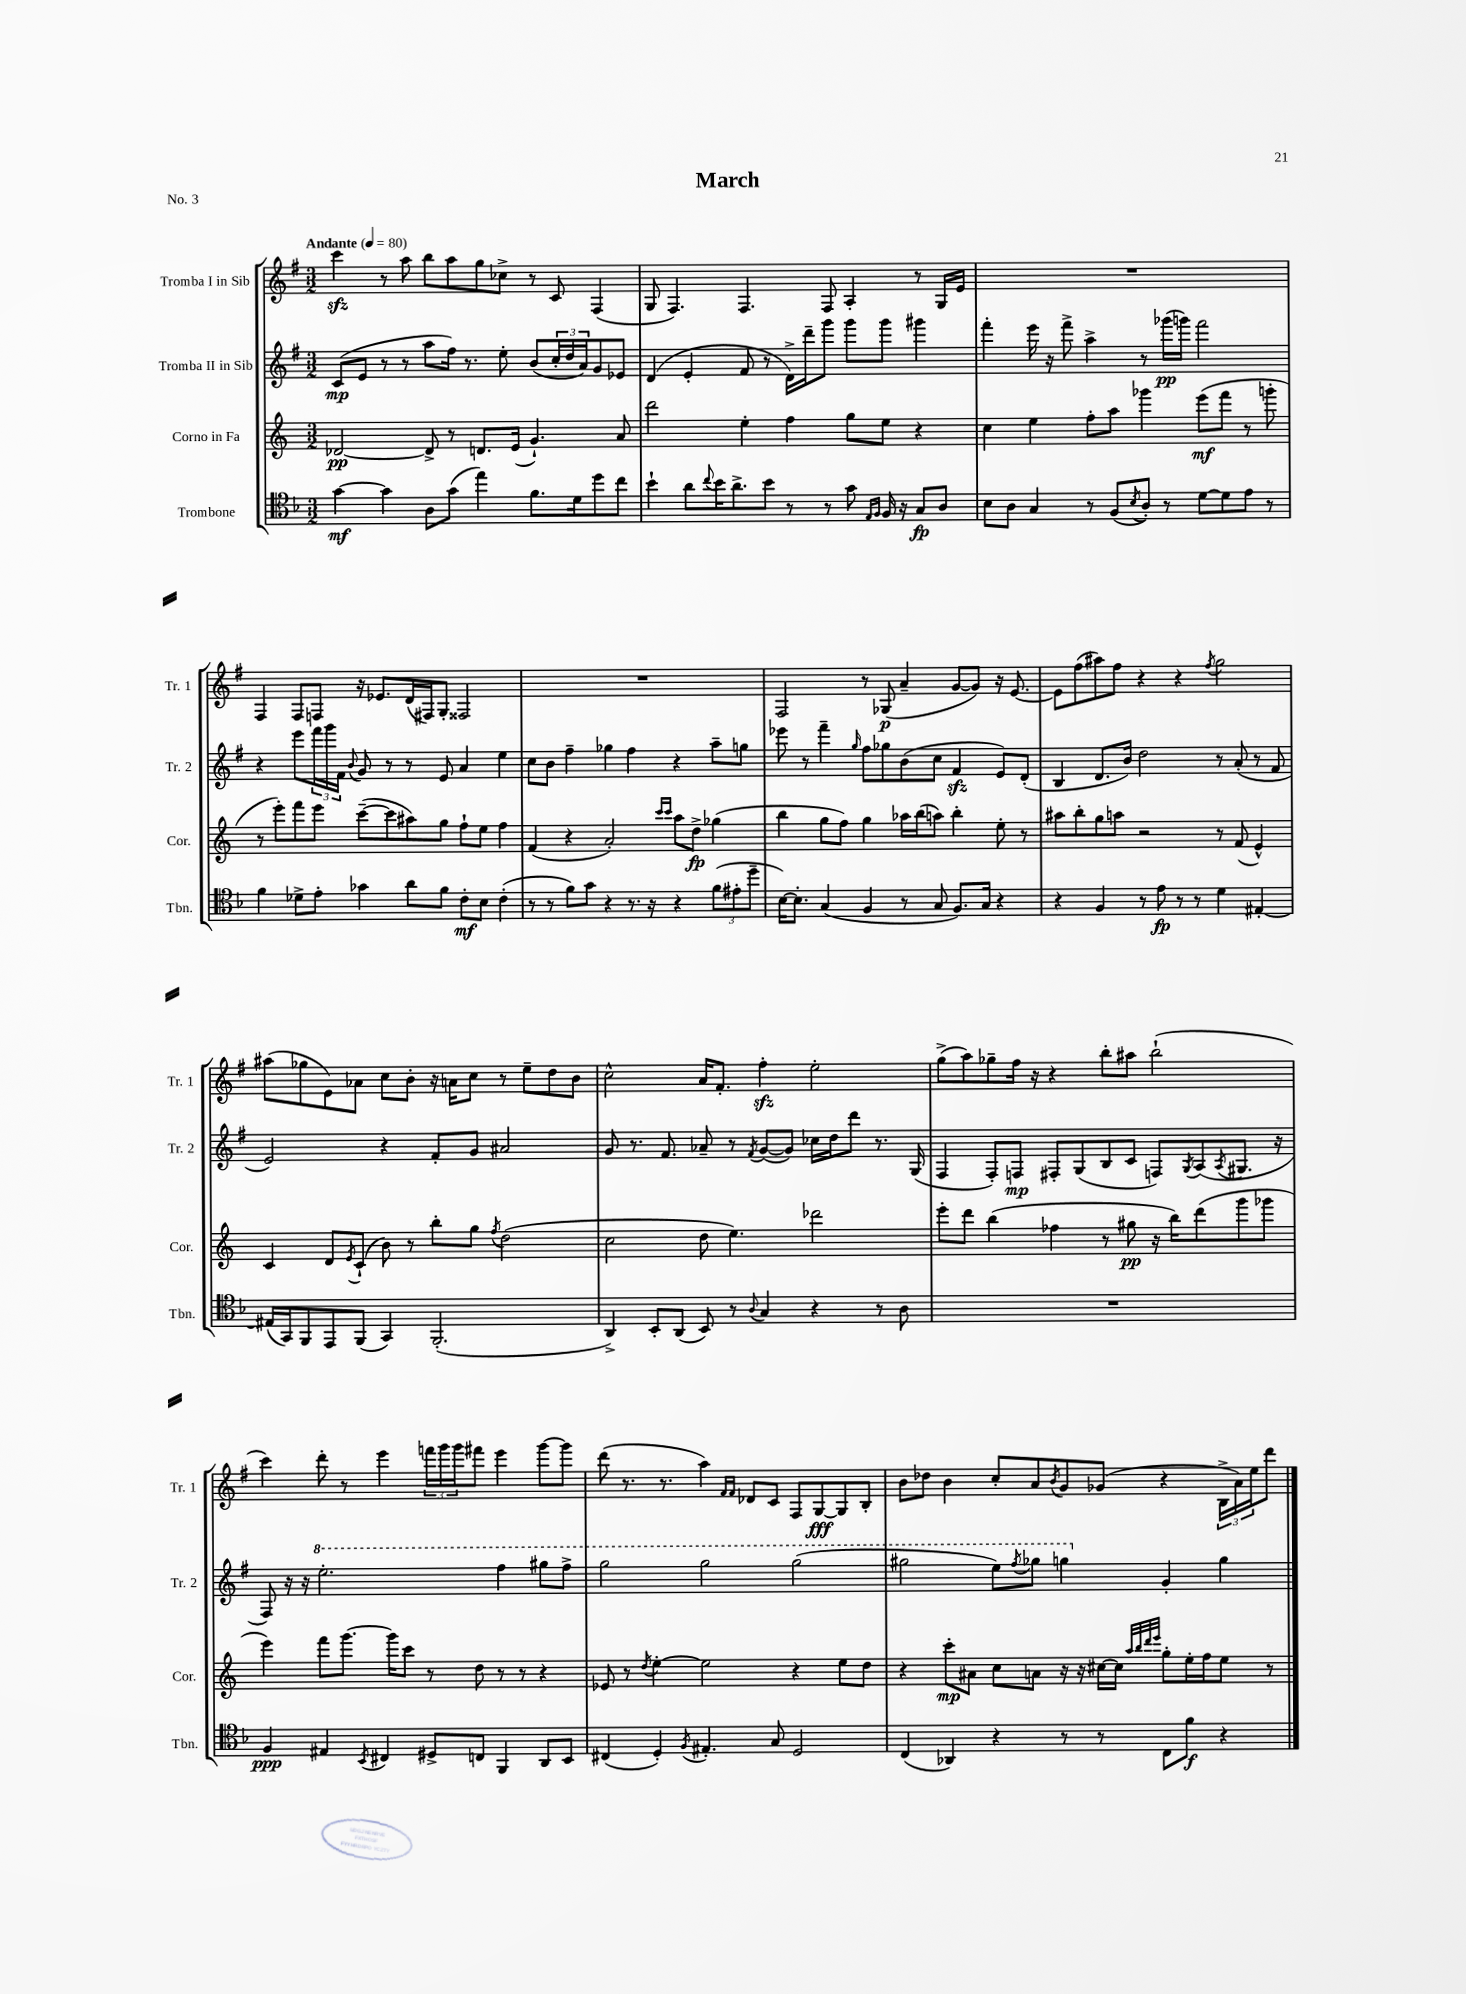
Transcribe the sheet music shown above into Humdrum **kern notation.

**kern	**kern	**kern	**kern
*staff4	*staff3	*staff2	*staff1
*clefC4	*clefG2	*clefG2	*clefG2
*k[b-]	*k[]	*k[f#]	*k[f#]
*M3/2	*M3/2	*M3/2	*M3/2
*MM80	*MM80	*MM80	*MM80
[4g\	[2d-/	(8c/L	4ccc\
.	.	8e/J	.
4g\]	.	8r	8r
.	.	8r	8aa\
8A\L	8d-^/]	8aa\L	8bb\L
(8g\J	8r	16ff#\Jk)	8aa\
.	.	8.r	.
4ee\)	8.d/L	.	8gg\
.	.	8ee'\	8cc-^\J
.	(16e/Jk	.	.
8.f\L	4.g`/)	(8b/L	8r
.	.	24cc'/L	8c/
.	.	24dd/	.
16d\k	.	.	.
.	.	24a/J)	.
8dd\	.	8g/	(4F#/
8cc\J	8a/	8e-/J	.
=	=	=	=
4b-`\	2ddd\	(4d/	8G/
.	.	.	4.F#/)
8a\L	.	4e'/	.
8qqcc/	.	.	.
16b-\K	.	.	.
8.a^\	.	.	.
.	4ee'\	8f#/	4.F#/
8b-\J	.	8r	.
8r	4ff\	16d^\LL)	.
.	.	16ddd~\J	.
8r	.	8ggg\J	8F#/
8g\	8gg\L	8ggg\L	4A'/
16qqE/LL	.	.	.
16qqF/JJ	.	.	.
16F/	8ee\J	8ggg\J	.
16r	.	.	.
8G/L	4r	4ggg#\	8r
8A/J	.	.	16G/LL
.	.	.	16e/JJ
=	=	=	=
8B-\L	4cc\	4fff#'\	1.r
8A\J	.	.	.
4G/	4ee\	16eee\	.
.	.	16r	.
.	.	8fff#^\	.
8r	8ff'\L	4aa^\	.
(8F/L	8aa\J	.	.
8qB-/	.	.	.
8A'/J)	4ggg-\	8r	.
8r	.	(16ggg-\LL	.
.	.	16ggg\JJ)	.
[8d\L	(8eee\L	2fff#\	.
8d\]	8fff\J	.	.
8e\J	8r	.	.
8r	8ggg'\	.	.
=	=	=	=
4f\	8r	4r	4F#/
.	8eee'\L)	.	.
8d-^\L	8fff\	8eee\L	8F#/L
8e'\J	8eee\J	24fff#\L	8F/J
.	.	24ggg\	.
.	.	24f#\JJ	.
.	.	8qqb/	.
4g-\	([8ccc~\L	8g/	16r
.	.	.	8.e-/L
.	8ccc\]	8r	.
8a\L	8aa#\)	8r	(16d/L
.	.	.	16F#/J)
8f\J	8gg\J	8e/	8G'/J
8c'\L	8ff`\L	4a/	2F##/
8B-\J	8ee\J	.	.
(4c'\	4ff\	4ee\	.
=	=	=	=
8r	(4f/	8cc\L	1.r
8r	.	8b\J	.
8f\L)	4r	4ff#~\	.
8g\J	.	.	.
4r	2a'/)	4gg-\	.
8.r	.	4ff#\	.
16r	.	.	.
.	16qqccc/LL	.	.
.	16qqccc/JJ	.	.
4r	8aa\L	4r	.
.	8dd^\J	.	.
(12f\L	(4gg-\	8aa~\L	.
12e#'\	.	.	.
.	.	8gg\J	.
12dd~\J	.	.	.
=	=	=	=
[16B-\LK)	4bb\	8eee-\	2F#/
8.B-'\]J	.	.	.
.	.	8r	.
(4G/	8gg\L	4fff#~\	.
.	8ff\J)	.	.
.	.	16qqgg/	.
4F/	4gg\	8ff#\L	8r
.	.	8gg-\	(8G-/
8r	16aa-\LL	(8b\	4a~/
.	(16bb\J	.	.
8G/	8aa\J)	8cc\J	.
8.F/L)	4bb'\	4f#/	[8g/L
.	.	.	8g/]J)
16G/Jk	.	.	.
4r	8ee'\	8e/L)	16r
.	.	.	[8.e/
.	8r	(8d'/J	.
=	=	=	=
4r	8aa#\L	4B/	8e\]L
.	8bb'\	.	(8ff#\
4F/	8gg\	8.d/L	8aa#\)
.	8aa\J	.	8ff#\J
.	.	16b/Jk)	.
8r	2r	2dd\	4r
8e\	.	.	.
8r	.	.	4r
8r	.	.	.
.	.	.	8qff#/
4d\	8r	8r	2gg\
.	(8f/	(8a'/	.
[4E#'/	4e^^/)	8r	.
.	.	8f#/	.
=	=	=	=
(16E#/]LL	4c/	2e/)	(8aa#\L
16GG/J)	.	.	.
8FF/	.	.	8gg-\
8EE/	8d/L	.	8e\)
.	8qe/	.	.
(8FF/J	(8c`/J	.	8a-\J
4GG/)	8b\)	4r	8cc\L
.	8r	.	8b'\J
(2.FF'/	8bb'\L	8f#'/L	16r
.	.	.	16a\LK
.	8gg\J	8g/J	8cc\J
.	8qff/	.	.
.	(2dd\	2a#/	8r
.	.	.	8ee~\L
.	.	.	8dd\
.	.	.	8b\J
=	=	=	=
4AA^/)	2cc\	8g/	2cc^^\
.	.	8.r	.
8BB-'/L	.	.	.
.	.	8.f#/	.
(8AA/J	.	.	.
8BB-/)	8dd\	8a-~/	16a/LK
.	.	.	8.f#'/J
8r	4.ee\)	8r	.
8qqA/	.	8qf#/	.
4G/	.	([8g/L	4ff#'\
.	.	8g/]J)	.
4r	2ddd-\	16cc-\LL	2ee'\
.	.	16dd\J	.
.	.	8ddd\J	.
8r	.	8.r	.
8A\	.	.	.
.	.	(16G/	.
=	=	=	=
1.r	8eee'\L	4F#/	(8gg^\L
.	8ddd\J	.	8aa\)
.	(4bb\	8F#'/L)	8gg-~\
.	.	8F/J	16ff#\Jk
.	.	.	16r
.	4ff-\	8F#'/L	4r
.	.	(8G/	.
.	8r	8B/	8bb'\L
.	8gg#\	8c/J	8aa#\J
.	16r	8F/L)	(2bb`\
.	16bb\LK)	.	.
.	.	8qG/	.
.	(8ddd\	(8A/	.
.	.	8qA/	.
.	8ggg\	8.G#/J	.
.	8ggg-\J	.	.
.	.	16r	.
=	=	=	=
4F/	4eee\)	8F#/)	4ccc\)
.	.	16r	.
.	.	16r	.
4E#/	8fff\L	2.eee'\	8ddd'\
.	[8.ggg\J	.	8r
8qBB-/	.	.	.
4C#/	.	.	4eee\
.	16ggg\]LK	.	.
.	8ccc\J	.	.
8D#^/L	8r	.	24fff\LL
.	.	.	24ggg\
.	.	.	24ggg\J
8C/J	8dd\	.	8fff#\J
4FF/	8r	4fff#\	4eee\
.	8r	.	.
8AA/L	4r	8ggg#\L	[8ggg\L
8BB-/J	.	8fff#^\J	8ggg\]J
=	=	=	=
(4C#/	8e-/	2ggg\	(8ddd\
.	8r	.	8.r
.	8qdd/	.	.
4D'/)	[4ee'\	.	.
.	.	.	8.r
8qF/	.	.	.
4.E#'/	2ee\]	2ggg\	4aa\)
.	.	.	16qqf#/LL
.	.	.	16qqf#/JJ
.	.	.	8d-/L
8G/	.	.	8c/J
2D/	4r	(2ggg\	8F#/L
.	.	.	[8G/
.	8ee\L	.	8G/]
.	8dd\J	.	8B'/J
=	=	=	=
(4C/	4r	2ggg#\	8b\L
.	.	.	8dd-\J
4AA-/)	8ccc'\L	.	4b\
.	8a#\J	.	.
4r	8cc\L	8eee\L)	8cc'/L
.	.	8qfff#/	.
.	8a\J	8ggg-\J	8a/
.	.	.	8qb/
8r	16r	4ggg\	8g/
.	16r	.	.
8r	[16cc#\LL	.	(8g-/J
.	16cc#\]JJ	.	.
.	32qqaa/LLL	.	.
.	32qqbb/	.	.
.	32qqddd/	.	.
.	32qqeee/JJJ	.	.
8C\L	8gg'\L	4g'/	4r
8f\J	16ee'\L	.	.
.	16ff\J	.	.
4r	8ee\J	4gg\	24B^\LL
.	.	.	24a\)
.	.	.	24ee\J
.	8r	.	8ddd\J
==	==	==	==
*-	*-	*-	*-
